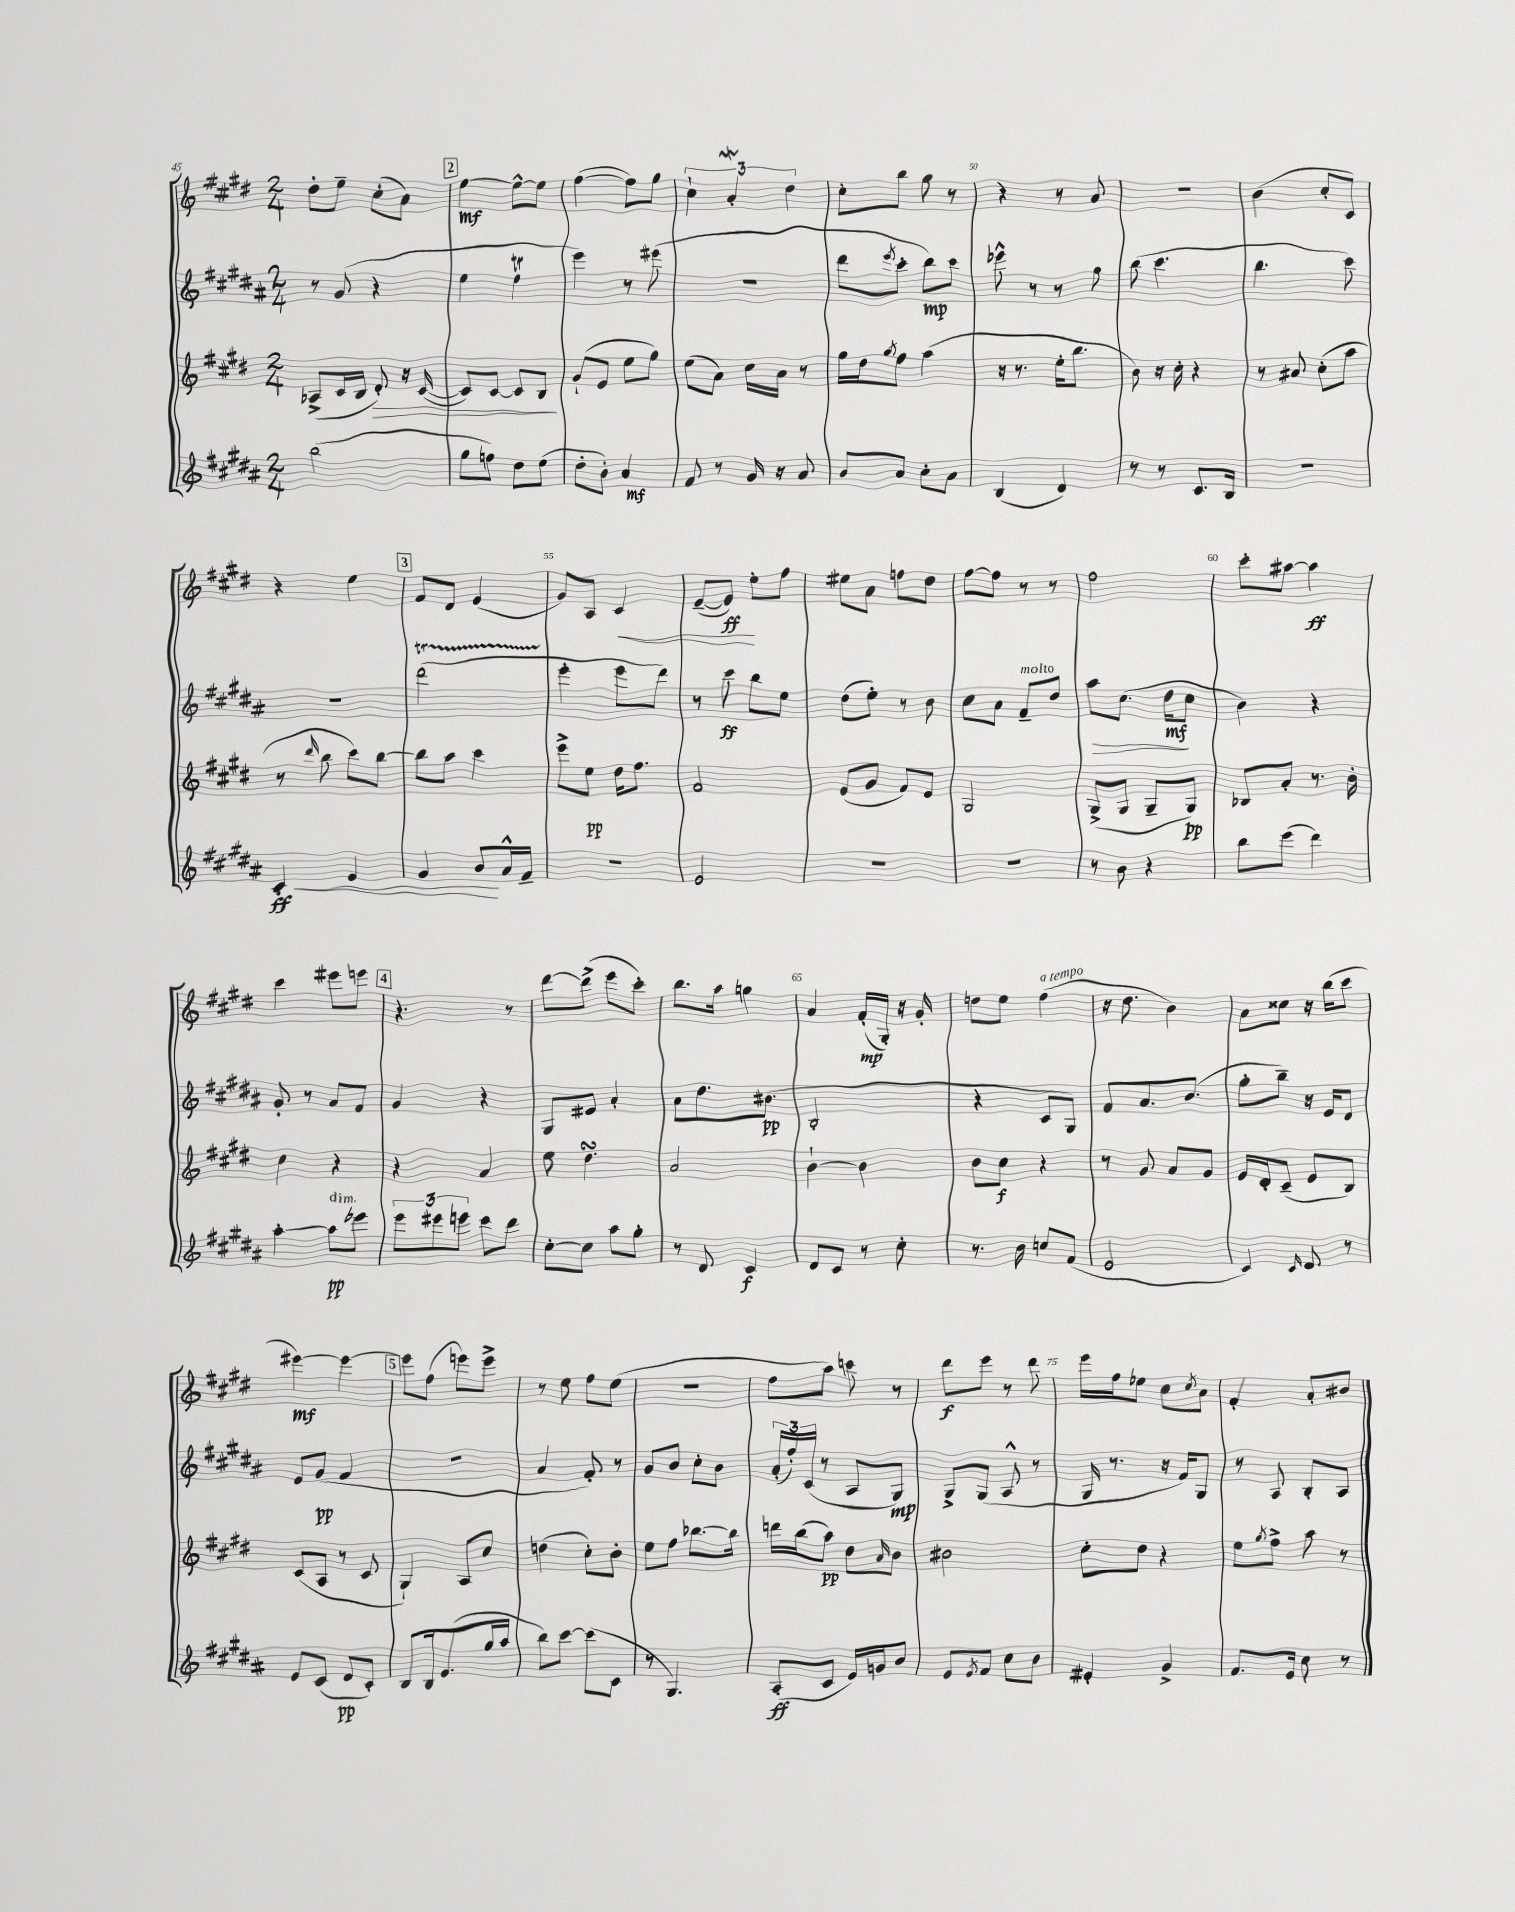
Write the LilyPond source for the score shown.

<<
\new StaffGroup <<
\new Staff = "s0" {
    \clef treble \key e \major \numericTimeSignature \time 2/4
    dis''8-. e''8-- cis''8-.( a'8) |
    \mark \markup { \box "2" } e''4~\mf e''8~-^ e''8 |
    fis''4~( fis''8) gis''8 |
    \tuplet 3/2 { cis''4-! a'4-.\mordent dis''4 } |
    cis''8-. b''8 gis''8 r8 |
    r4 r8 a'8 |
    r2 |
    b'4( cis''8-. cis'8) |
    r4 e''4 |
    \mark \markup { \box "3" } fis'8 dis'8 e'4( |
    gis'8) a8 cis'4\< |
    e'8~--( e'8\ff\!) e''8-. fis''8 |
    eis''8 a'8 f''8 dis''8 |
    fis''8~ fis''8 r8 r8 |
    fis''2 |
    cis'''8-. ais''8~ ais''4\ff |
    cis'''4 eis'''8 e'''8 |
    \mark \markup { \box "4" } r4. r8 |
    dis'''8~ dis'''8->( e'''8 cis'''8-.) |
    b''8. a''16 g''4 |
    a'4 fis'16-.\mp( gis16-.) r16 gis'16-. |
    d''8 e''8 fis''4^\markup { \italic "a tempo" }( |
    r16 dis''8. b'4) |
    a'8 cisis''8 r16 b''16( cis'''8 |
    eis'''4~\mf) eis'''4~ |
    \mark \markup { \box "5" } eis'''8 fis''8( e'''8) e'''8-> |
    r8 e''8 fis''8 e''8( |
    r2 |
    fis''8 a''8) c'''8 r8 |
    dis'''8\f e'''8 r8 dis'''8 |
    e'''16 fis''16 ees''8 cis''8 \acciaccatura { cis''8 } a'8 |
    fis'4-. a'8-. bis'8 \bar "|." |
}
\new Staff = "s1" {
    \clef treble \key b \major \numericTimeSignature \time 2/4
    r8 gis'8( r4 |
    \mark \markup { \box "2" } e''4 fis''4\trill |
    e'''4) r8 eis'''8( |
    R2 |
    dis'''8 \acciaccatura { e'''8 } cis'''8-. b''8\mp) cis'''8 |
    ees'''8-^ r8 r8 gis''8 |
    b''8( cis'''4. |
    b''4. cis'''8) |
    r2 |
    \mark \markup { \box "3" } dis'''2\startTrillSpan( |
    e'''4-.\stopTrillSpan e'''8 dis'''8) |
    r8 cis'''8\ff b''8 e''8 |
    dis''8( e''8-.) r8 b'8 |
    cis''8 ais'8 fis'8--^\markup { \italic "molto" } dis''8 |
    ais''8\> cis''8.( dis''16\mf\! cis''8 |
    b'4) r4 |
    gis'8-. r8 ais'8 fis'8 |
    \mark \markup { \box "4" } gis'4 r4 |
    gis8 eis'8 ais'4-. |
    ais'8 dis''8. bis'8.\pp( |
    b2-. |
    r4 cis'8 gis8) |
    fis'8 ais'8. b'8.( |
    gis''8-. b''8--) r16 e'16 dis'8 |
    e'8 gis'8\pp( fis'4 |
    \mark \markup { \box "5" } R2 |
    ais'4 fis'8-.) r8 |
    gis'8 b'8 cis''8-. b'8 |
    \tuplet 3/2 { ais'16-.( fis''16-.) cis'16( } r8 ais8 gis8\mp) |
    gis8-> gis8( ais8-^ r8 |
    gis16 r8. r16 fis'16) gis8 |
    r8 ais8 b8-. ais8 \bar "|." |
}
\new Staff = "s2" {
    \clef treble \key e \major \numericTimeSignature \time 2/4
    aes8->( cis'16 b16 dis'8-.\>) r16 cis'16~( |
    \mark \markup { \box "2" } cis'8) cis'8~ cis'8 b8\! |
    gis'8-!( e'8 e''8 gis''8) |
    e''8( a'8) cis''16 a'16 r8 |
    gis''16 dis''16 \acciaccatura { gis''8 } fis''8 a''4( |
    r16 r8. e''16-. b''8. |
    b'8) r16 cis''16-. r4 |
    r8 ais'8 cis''8-.( a''8 |
    r8 \grace { dis'''16 } b''8 cis'''8) b''8~ |
    \mark \markup { \box "3" } b''8 a''8 cis'''4 |
    e'''8-> e''8\pp dis''16 fis''8. |
    fis'2 |
    e'8( gis'8 fis'8) e'8 |
    gis2 |
    gis8->( gis8 gis8-- gis8\pp) |
    bes8 a'8-. r8. b'16-. |
    cis''4 r4 |
    \mark \markup { \box "4" } r4 a'4 |
    e''8 dis''4.\turn |
    a'2 |
    b'4~-! b'4 |
    b'8 cis''8\f r4 |
    r8 gis'8 a'8 gis'8 |
    e'16 dis'16-. cis'8--( e'8 b8) |
    cis'8( a8 r8 cis'8 |
    \mark \markup { \box "5" } gis4-!) a8 cis''8 |
    d''4( cis''8-.) b'8-. |
    e''8 fis''8 bes''8.~ bes''16 |
    d'''16 b''16( a''8\pp) dis''8 \grace { a'16 } b'8 |
    bis'2 |
    cis''8-. dis''8 r4 |
    e''8 \acciaccatura { gis''8 } fis''8-> a''8 r8 \bar "|." |
}
\new Staff = "s3" {
    \clef treble \key b \major \numericTimeSignature \time 2/4
    b''2( |
    \mark \markup { \box "2" } gis''8 f''8) dis''8 e''8( |
    dis''8-. b'8-.) ais'4\mf |
    fis'8 r8 gis'16 r16 ais'8 |
    b'8 ais'8 cis''8-. ais'8 |
    b4( dis'4) |
    r8 r8 cis'8. b16 |
    r2 |
    cis'4-.\ff\< e'4 |
    \mark \markup { \box "3" } gis'4 b'8\! ais'16-^ fis'16-- |
    R2 |
    e'2 |
    R2 |
    R2 |
    r8 b'8 r4 |
    b''8 e'''8( dis'''4) |
    ais''4~-. ais''8\pp^\markup { \italic "dim." } ees'''8 |
    \mark \markup { \box "4" } \tuplet 3/2 { e'''8 eis'''8 e'''8 } cis'''8 dis'''8 |
    cis''8~-. cis''8 ais''8 gis''8-. |
    r8 dis'8 cis'4\f |
    dis'8 cis'8 r8 cis''8-. |
    r8. b'16 c''8 fis'8( |
    e'2 |
    cis'4) \grace { cis'16 } dis'8 r8 |
    e'8 cis'8( dis'8\pp cis'8-.) |
    \mark \markup { \box "5" } b8 b16 e'8.( gis''16 ais''16 |
    b''8) cis'''8~ cis'''8( cis'8 |
    r8 gis4.) |
    ais8-.\ff( cis'8 e'16) g'16 b'8 |
    e'8 \acciaccatura { e'8 } fis'8 cis''8 b'8 |
    eis'4-. gis'4-> |
    fis'8. e'16 cis''8 r8 \bar "|." |
}
>>
>>
\layout { \context { \Score currentBarNumber = #45 \override BarNumber.break-visibility = ##(#f #t #t) barNumberVisibility = #(every-nth-bar-number-visible 5) } }
